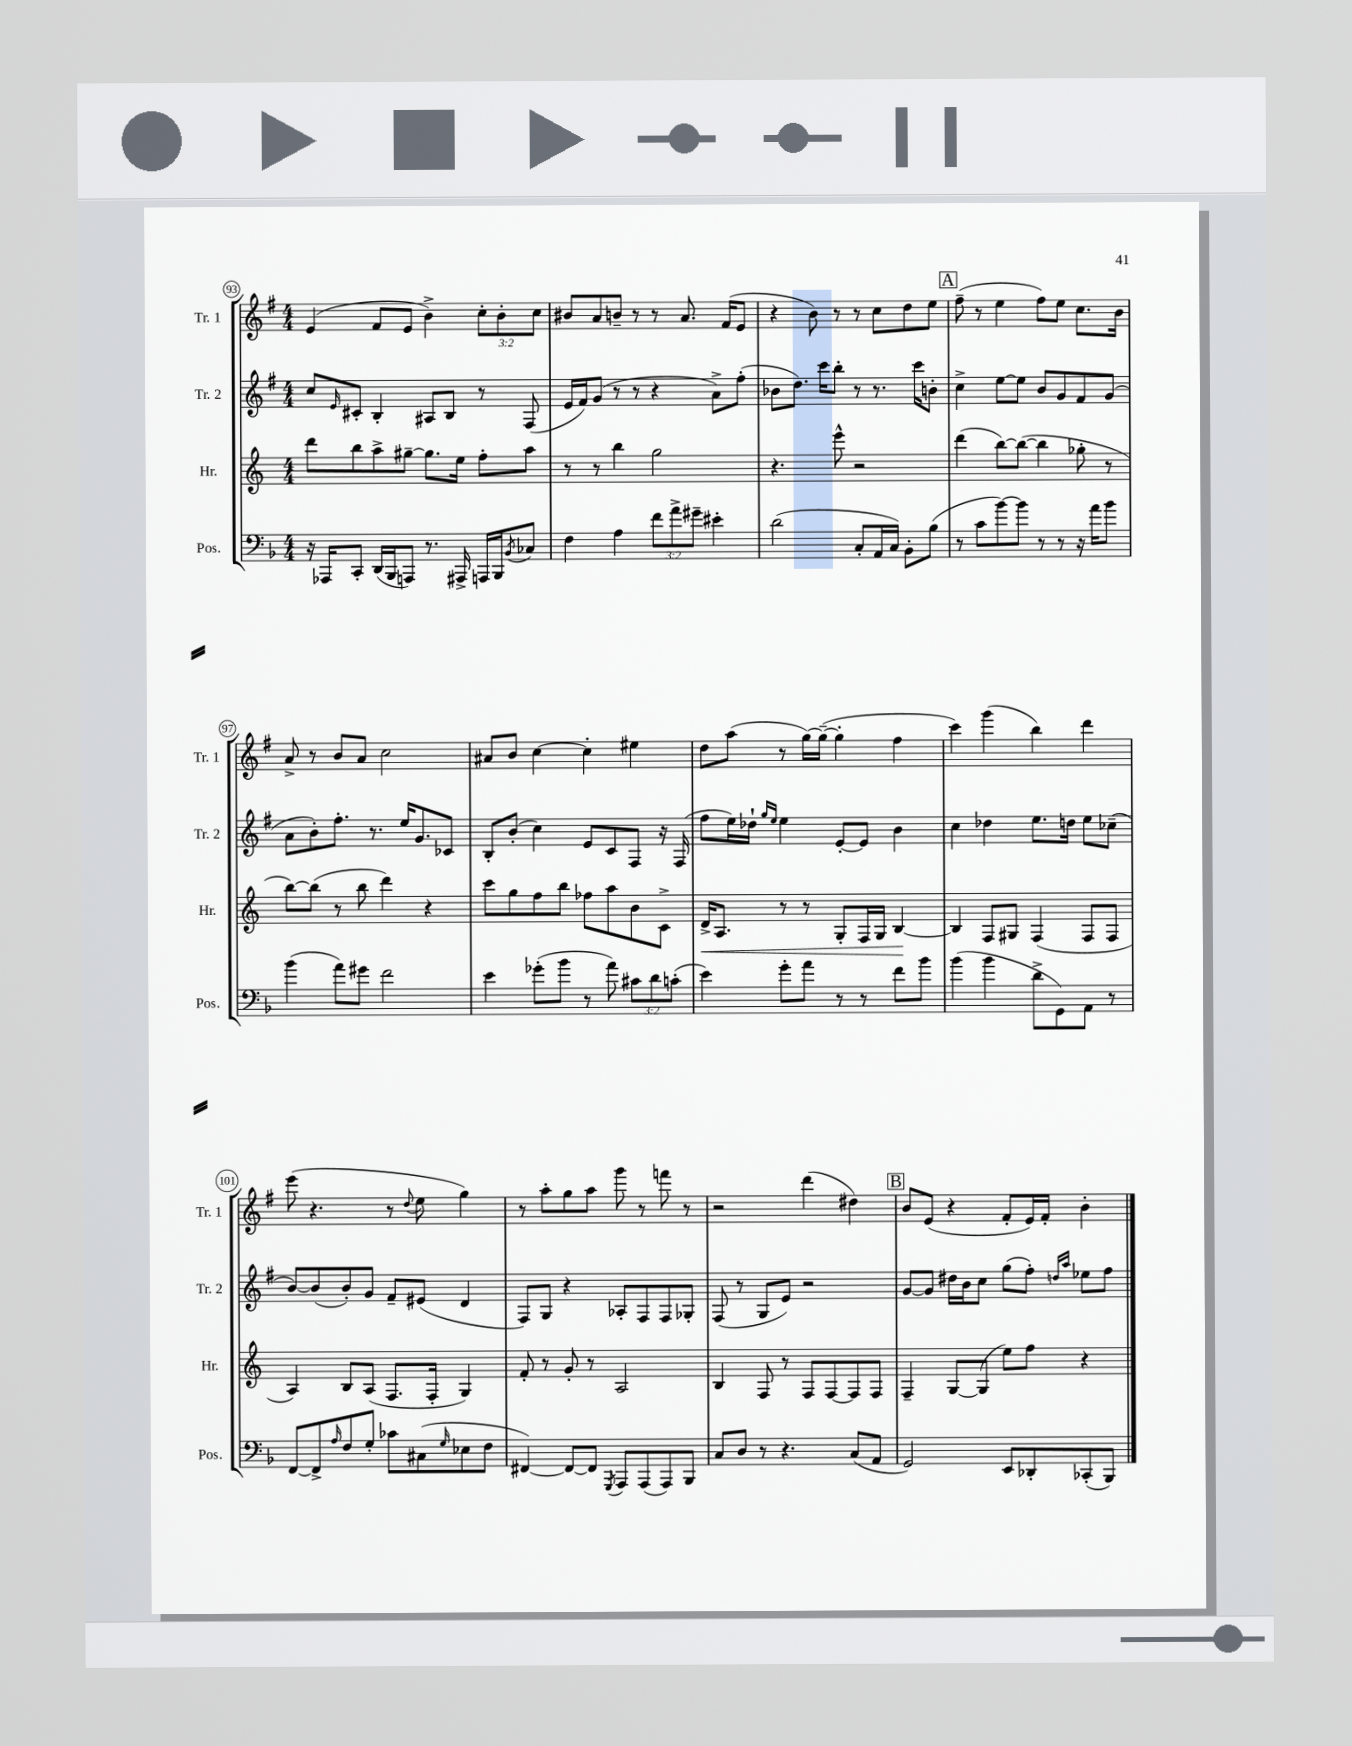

**kern	**kern	**kern	**kern
*staff4	*staff3	*staff2	*staff1
*clefF4	*clefG2	*clefG2	*clefG2
*k[b-]	*k[]	*k[f#]	*k[f#]
*M4/4	*M4/4	*M4/4	*M4/4
16r	8ddd	8cc	(4e
16AAA-	.	.	.
.	.	16qqe	.
8CC'	8bb	8c#'	.
(16DD	8aa^	4B'	8f#
16BBB-	.	.	.
8AAA)	[8gg#~	.	8e
8.r	8.gg#]	8A#	4b^)
.	.	8B	.
16AAA#^	16ee	.	.
16AAA	8ff'	8r	12cc'
16BBB-	.	.	.
.	.	.	12b'
8qBB-	.	.	.
8C-	8aa	(8F#	.
.	.	.	12cc
=	=	=	=
4F	8r	16e	8b#
.	.	16f#)	.
.	8r	(8g	8a
4A	4bb	8r	8b~
.	.	8r	8r
12f	2gg	4r	8r
12a^	.	.	.
.	.	.	8.a
12g#~	.	.	.
4e#'	.	8a^)	.
.	.	.	(16f#
.	.	(8ff#'	8e
=	=	=	=
(2d	4.r	8b-	4r
.	.	8.dd)	.
.	.	.	8b)
.	.	16ccc	.
.	8eee^^	8bb'	8r
8C'	2r	8r	8r
16AA	.	8.r	8cc
16C)	.	.	.
8BB-'	.	.	8dd
.	.	16ccc	.
(8B-	.	8b'	8ee
=	=	=	=
8r	(4ddd	4cc^	(8ff#~
8c	.	.	8r
[8b-)	[8bb)	[8ee	4ee
8b-]	(8bb_	8ee]	.
8r	4bb]	8b	8ff#)
8r	.	8g	8ee
16r	8gg-'	8f#	8.cc
16a	.	.	.
8b-	8r	(8g	.
.	.	.	16b
=	=	=	=
(4b-	[8bb)	8a	8a^
.	(8bb]	8b')	8r
8a)	8r	8.ff#'	8b
8g#	8bb	.	8a
.	.	8.r	.
2f	4ddd)	.	2cc
.	.	16ee	.
.	.	8.g	.
.	4r	.	.
.	.	8c-	.
=	=	=	=
4e	8ccc	8B'	8a#
.	8gg	(8b'	8b
(8g-'	8ff	4cc)	[4cc
8b-	8bb	.	.
8r	8ff-	8e	4cc']
8a)	8aa	8c	.
12c#	8b	8F#	4ee#
12d	.	.	.
.	8c^	16r	.
(12c'	.	.	.
.	.	(16F#	.
=	=	=	=
4e)	16d^	8ff#	8dd
.	8.A	.	.
.	.	16ee)	(8aa
.	.	16dd-`	.
.	.	16qqgg	.
.	.	16qqee	.
8g'	8r	4ee	8r
8a	8r	.	[16gg)
.	.	.	(16gg~_
8r	8G'	[8e'	4gg']
8r	16F	8e]	.
.	16G	.	.
8f	[4B	4b	4ff#
8b-	.	.	.
=	=	=	=
(4b-	4B]	4cc	4ccc)
4b-	8F	4dd-	(4ggg
.	8G#	.	.
8d^	(4F	8.ee	4bb)
8GG)	.	.	.
.	.	16dd	.
8AA	8F	8ee	4ddd
8r	8F	(8cc-~	.
=	=	=	=
[8FF	4A)	[8b)	(8eee
8FF^]	.	(8b]	4.r
16qqA	.	.	.
8F	8B	8b')	.
8G'	(8A	8g	.
8c-	8.F	8f#~	8r
.	.	.	8qqdd
(8C#	.	(8e#	8ee
.	16F'	.	.
16qqG	.	.	.
8E-	4G)	4d	4gg)
8F	.	.	.
=	=	=	=
[4FF#)	8f'	8F#)	8r
.	8r	8G	8aa'
8FF#_	8g'	4r	8gg
8FF#]	8r	.	8aa
8qGGG	.	.	.
8AAA	2A	8A-'	8ggg
(8AAA	.	8F#	8r
8AAA)	.	8F#	8fff
8BBB-	.	8G-'	8r
=	=	=	=
8C	4B	(8F#	2r
8D	.	8r	.
8r	8F	8G	.
4.r	8r	8e)	.
.	8F	2r	(4ddd
.	[8F	.	.
(8C	8F]	.	4dd#)
8AA	8F	.	.
=	=	=	=
2GG)	4F~	[8g	8b
.	.	8g]	(8e
.	[8G	16dd#	4r
.	.	16b	.
.	(8G]	8cc	.
8EE	8ee)	(8gg	8f#'
8DD-'	8ff	8ff#')	16e)
.	.	.	16f#'
.	.	16qqdd	.
.	.	16qqaa	.
(8CC-'	4r	8ee-	4b'
8BBB-)	.	8ff#	.
==	==	==	==
*-	*-	*-	*-
